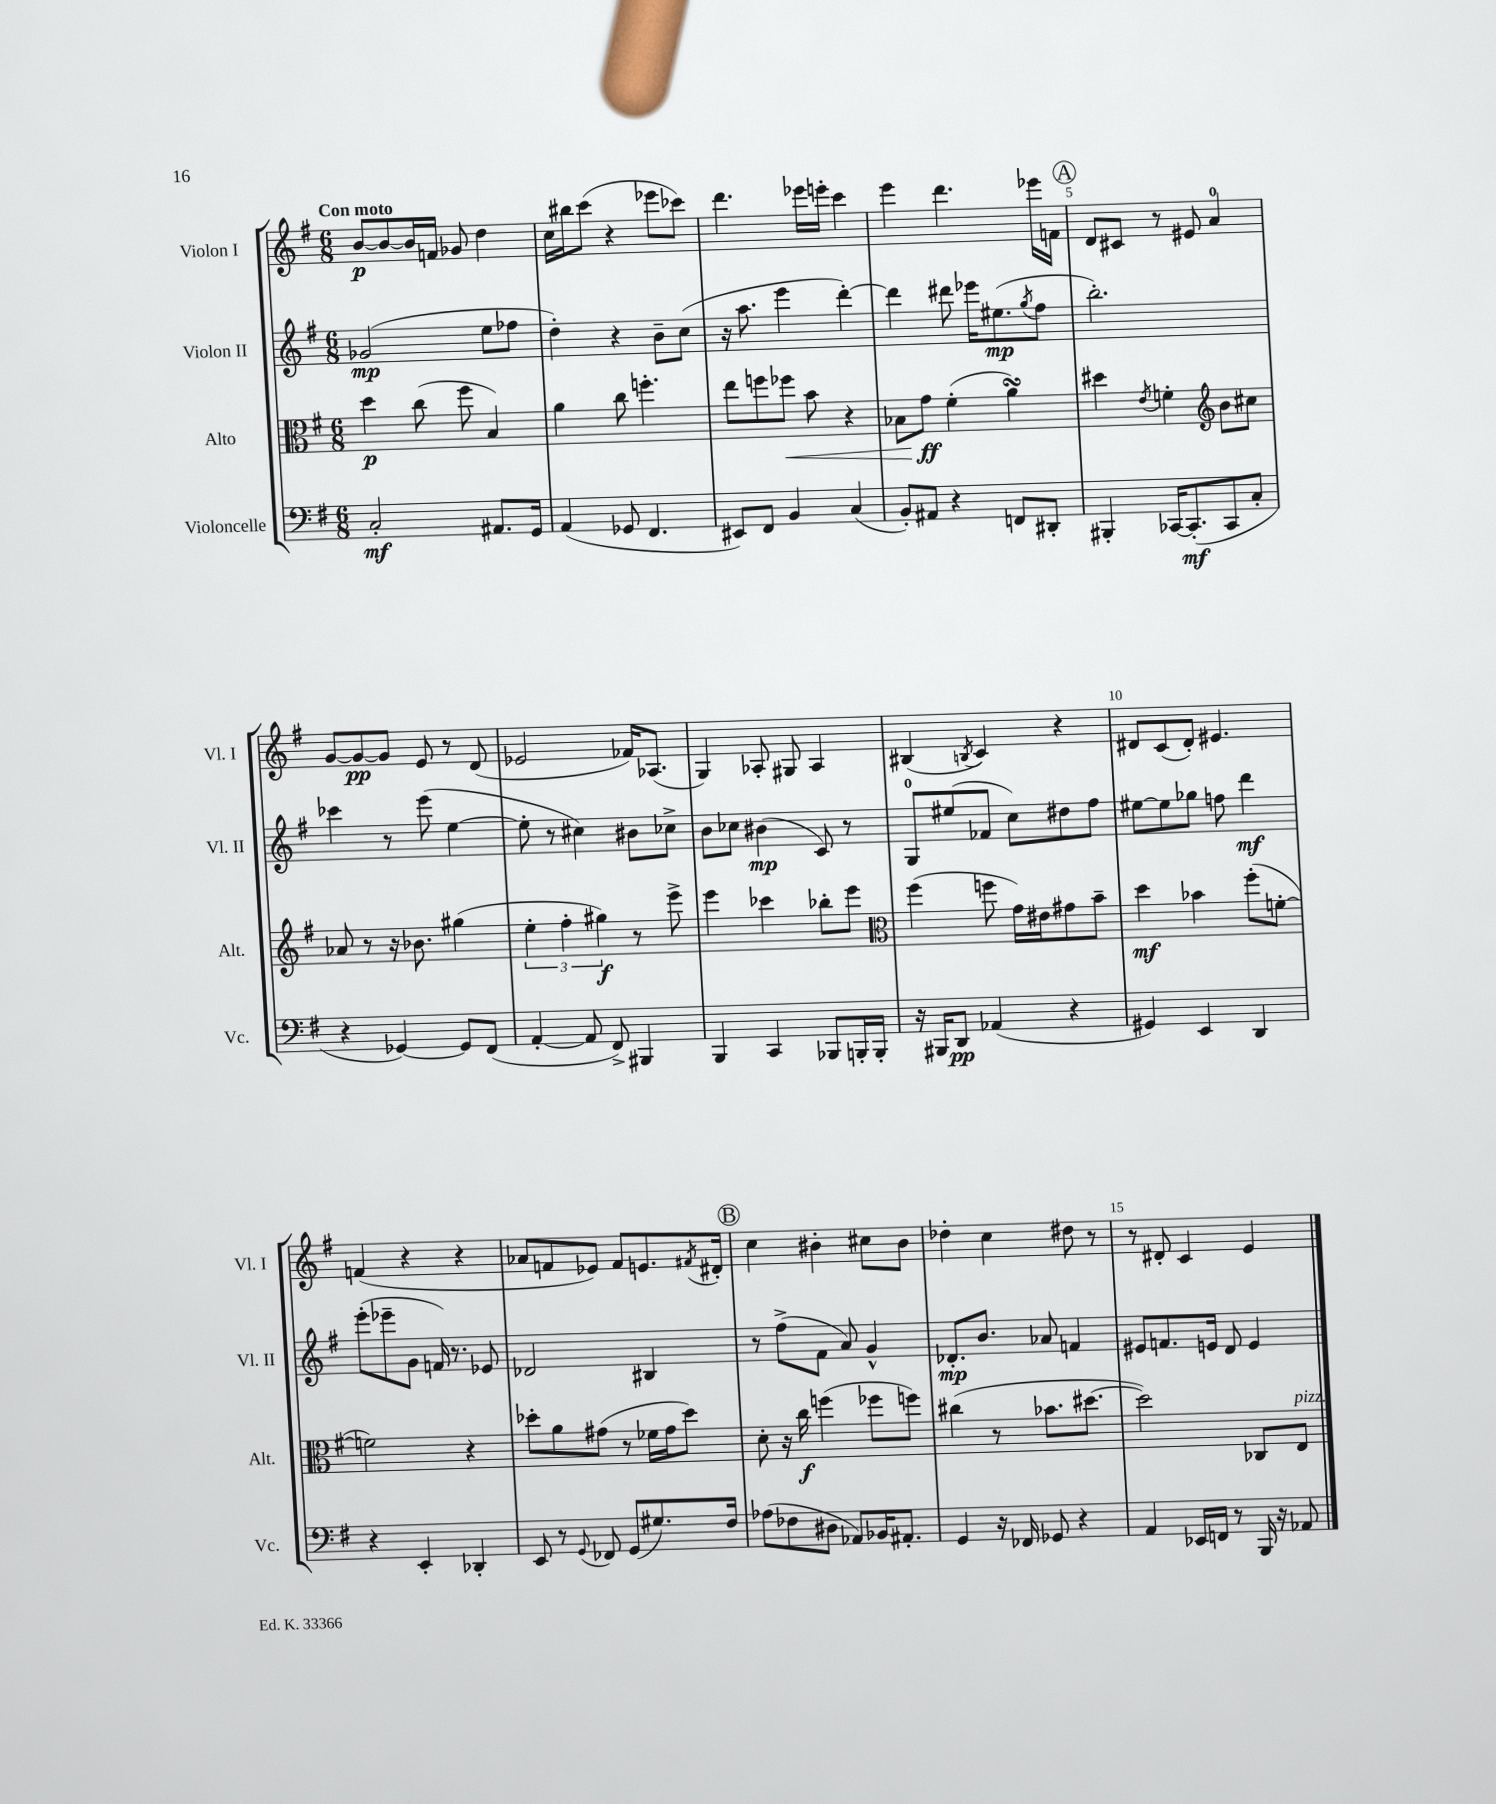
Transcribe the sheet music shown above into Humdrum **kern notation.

**kern	**dynam	**kern	**dynam	**kern	**dynam	**kern	**dynam
*part4	*part4	*part3	*part3	*part2	*part2	*part1	*part1
*staff4	*staff4	*staff3	*staff3	*staff2	*staff2	*staff1	*staff1
*I"Violoncelle	*	*I"Alto	*	*I"Violon II	*	*I"Violon I	*
*I'Vc.	*	*I'Alt.	*	*I'Vl. II	*	*I'Vl. I	*
*clefF4	*	*clefC3	*	*clefG2	*	*clefG2	*
*k[f#]	*	*k[f#]	*	*k[f#]	*	*k[f#]	*
*M6/8	*	*M6/8	*	*M6/8	*	*M6/8	*
=1	=1	=1	=1	=1	=1	=1	=1
!	!	!	!	!	!	!LO:TX:a:B:t=Con moto	!
2C'/	mf	4dd\	p	(2g-X/	mp	[8b/L	p
.	.	.	.	.	.	8b/_	.
.	.	(8cc\	.	.	.	16b/L]	.
.	.	.	.	.	.	16fn/JJ	.
.	.	8ff#\	.	.	.	8g-X/	.
8.AA#X/L	.	4B/)	.	8ee\L	.	4dd\	.
.	.	.	.	8ff-X\J	.	.	.
16GG/Jk	.	.	.	.	.	.	.
=2	=2	=2	=2	=2	=2	=2	=2
(4AA/	.	4a\	.	4dd'\)	.	16cc\LL	.
.	.	.	.	.	.	16bb#X\J	.
.	.	.	.	.	.	(8ccc\J	.
8GG-X/	.	8cc\	.	4r	.	4r	.
4.FF#/	.	4.ffn'\	.	.	.	.	.
.	.	.	.	8b~\L	.	8eee-X\L	.
.	.	.	.	(8cc\J	.	8ccc-X\J)	.
=3	=3	=3	=3	=3	=3	=3	=3
8EE#X/L)	.	8ee\L	.	16r	.	4.ddd\	.
.	.	.	.	8.aa\	.	.	.
8FF#/J	.	8ffn\	.	.	.	.	.
!	!	!	!LO:HP:b	!	!	!	!
4BB/	.	8ff-X\J	<	4eee\	.	.	.
.	.	8b\	.	.	.	16eee-X\LL	.
.	.	.	.	.	.	16eeen'\JJ	.
(4C/	.	4r	.	[4ddd'\)	.	4ccc\	.
=4	=4	=4	=4	=4	=4	=4	=4
8BB'/L)	.	8B-X\L	.	4ddd\]	.	4eee\	.
8AA#X/J	.	8g\J	ff	.	.	.	.
4r	.	(4f#'\	[	8ddd#X\	.	4.ddd\	.
.	.	.	.	16eee-X\KL	.	.	.
.	.	.	.	(8.ee#X\	mp	.	.
8FFn/L	.	4asSSS\)	.	.	.	.	.
.	.	.	.	8qgg/	.	.	.
8DD#X'/J	.	.	.	8ff#\J	.	16eee-X\LL	.
.	.	.	.	.	.	16fn\JJ	.
!!LO:REH:place=s1:t=A
=5	=5	=5	=5	=5	=5	=5	=5
4BBB#X'/	.	4dd#X\	.	2.bb'\)	.	8d/L	.
.	.	.	.	.	.	8c#X/J	.
.	.	8qe/	.	.	.	.	.
[16CC-X/KL	.	4fn'\	.	.	.	8r	.
(8.CC-'/]	mf	.	.	.	.	.	.
.	.	.	.	.	.	8e#X/	.
*	*	*clefG2	*	*	*	*	*
8CC-/	.	8b\L	.	.	.	4a/	.
8C'/J	.	8cc#X\J	.	.	.	.	.
!!LO:LB:g=z
=6	=6	=6	=6	=6	=6	=6	=6
4r	.	8a-X/	.	4ccc-X\	.	[8g/L	.
.	.	8r	.	.	.	8g/_	pp
[4GG-X/)	.	16r	.	8r	.	8g/J]	.
.	.	8.b-X\	.	.	.	.	.
.	.	.	.	(8eee\	.	8e/	.
8GG-/L]	.	(4gg#X\	.	[4ee\	.	8r	.
(8FF#/J	.	.	.	.	.	(8d/	.
=7	=7	=7	=7	=7	=7	=7	=7
[4AA'/	.	6ee'\	.	8ee'\]	.	2e-X/	.
.	.	.	.	8r	.	.	.
.	.	6ff#'\	.	.	.	.	.
8AA/]	.	.	.	4cc#X\)	.	.	.
.	.	6gg#X\)	f	.	.	.	.
8FF#^/)	.	.	.	.	.	.	.
4BBB#X/	.	8r	.	8b#X\L	.	16f-X/KL)	.
.	.	.	.	.	.	(8.A-X/J	.
.	.	8eee^\	.	8cc-X^\J	.	.	.
=8	=8	=8	=8	=8	=8	=8	=8
4BBB/	.	4eee\	.	8b\L	.	4G/)	.
.	.	.	.	8cc-X\J	.	.	.
4CC/	.	4ccc-X\	.	(4b#X\	mp	8A-X'/	.
.	.	.	.	.	.	8G#X/	.
8BBB-X/L	.	8bb-X'\L	.	8c/)	.	4A-/	.
16BBBn'/L	.	8eee\J	.	8r	.	.	.
16BBB'/JJ	.	.	.	.	.	.	.
=9	=9	=9	=9	=9	=9	=9	=9
*	*	*clefC3	*	*	*	*	*
16r	.	(4ff#\	.	8G/L	.	(4B#X/	.
16BBB#X/KL	.	.	.	.	.	.	.
8DD/J	pp	.	.	(8ee#X/	.	.	.
.	.	.	.	.	.	8qBn/	.
(4AA-X/	.	8ffn\	.	8f-X/J	.	4c/)	.
.	.	16g\LL)	.	8cc\L)	.	.	.
.	.	16e#X\J	.	.	.	.	.
4r	.	8g#X\	.	8dd#X\	.	4r	.
.	.	8b~\J	.	8ff#\J	.	.	.
=10	=10	=10	=10	=10	=10	=10	=10
4GG#X/)	.	4dd\	mf	[8ee#X\L	.	8d#X/L	.
.	.	.	.	8ee#\]	.	(8c/	.
4EE/	.	4b-X\	.	8gg-X\J	.	8d#'/J)	.
.	.	.	.	8ffn\	.	4.e#X/	.
4DD/	.	(8ff#'\L	.	4ddd\	mf	.	.
.	.	[8fn'\J	.	.	.	.	.
!!LO:LB:g=z
=11	=11	=11	=11	=11	=11	=11	=11
4r	.	2fn\])	.	(8eee'\L	.	(4fn/	.
.	.	.	.	8eee-X~\	.	.	.
4EE'/	.	.	.	8g\J	.	4r	.
.	.	.	.	16fn/)	.	.	.
.	.	.	.	8.r	.	.	.
4DD-X'/	.	4r	.	.	.	4r	.
.	.	.	.	8e-X/	.	.	.
=12	=12	=12	=12	=12	=12	=12	=12
8EE/	.	8dd-X'\L	.	2d-X/	.	8a-X/L	.
8r	.	8a\	.	.	.	8fn/	.
8qqGG/	.	.	.	.	.	.	.
8FF-X/	.	(8g#X\J	.	.	.	8e-X/J)	.
(8GG/L	.	8r	.	.	.	8f/L	.
8.G#X/)	.	16f-X\LL	.	4B#X/	.	8.en/	.
.	.	16g#\J	.	.	.	.	.
.	.	8dd-\J)	.	.	.	.	.
.	.	.	.	.	.	8qf#X/	.
16F#/Jk	.	.	.	.	.	16d#X'/Jk	.
!!LO:REH:place=s1:t=B
=13	=13	=13	=13	=13	=13	=13	=13
(8A-X\L	.	8d'\	.	8r	.	4cc\	.
8F-X\	.	16r	.	(8ff#^\L	.	.	.
.	.	16cc\	f	.	.	.	.
8D#X\J	.	(4ffn\	.	8f#\J	.	4b#X'\	.
8AA-X/L)	.	.	.	8a/)	.	.	.
16BB-X/K	.	8ff-X\L	.	4g^^/	.	8cc#X\L	.
8.AA#X'/J	.	.	.	.	.	.	.
.	.	8ffn\J)	.	.	.	8b#\J	.
=14	=14	=14	=14	=14	=14	=14	=14
4GG/	.	(4cc#X\	.	8.d-X'/L	mp	4dd-X'\	.
.	.	.	.	8.b/J	.	.	.
16r	.	8r	.	.	.	4cc\	.
16FF-X/	.	.	.	.	.	.	.
8GG-X/	.	8.b-X\L	.	8a-X/	.	.	.
4r	.	.	.	4fn/	.	8dd#X\	.
.	.	[8.dd#X\J	.	.	.	.	.
.	.	.	.	.	.	8r	.
=15	=15	=15	=15	=15	=15	=15	=15
4AA/	.	2dd#\])	.	8e#X/L	.	8r	.
.	.	.	.	8.fn/	.	8d#X'/	.
16EE-X/LL	.	.	.	.	.	4c/	.
16FFn/JJ	.	.	.	16en/Jk	.	.	.
8r	.	.	.	8d/	.	.	.
16BBB/	.	8C-X/L	.	4e/	.	4e/	.
16r	.	.	.	.	.	.	.
!	!	!LO:TX:a:i:t=pizz.	!	!	!	!	!
8AA-X/	.	8E/J	.	.	.	.	.
==	==	==	==	==	==	==	==
*-	*-	*-	*-	*-	*-	*-	*-
